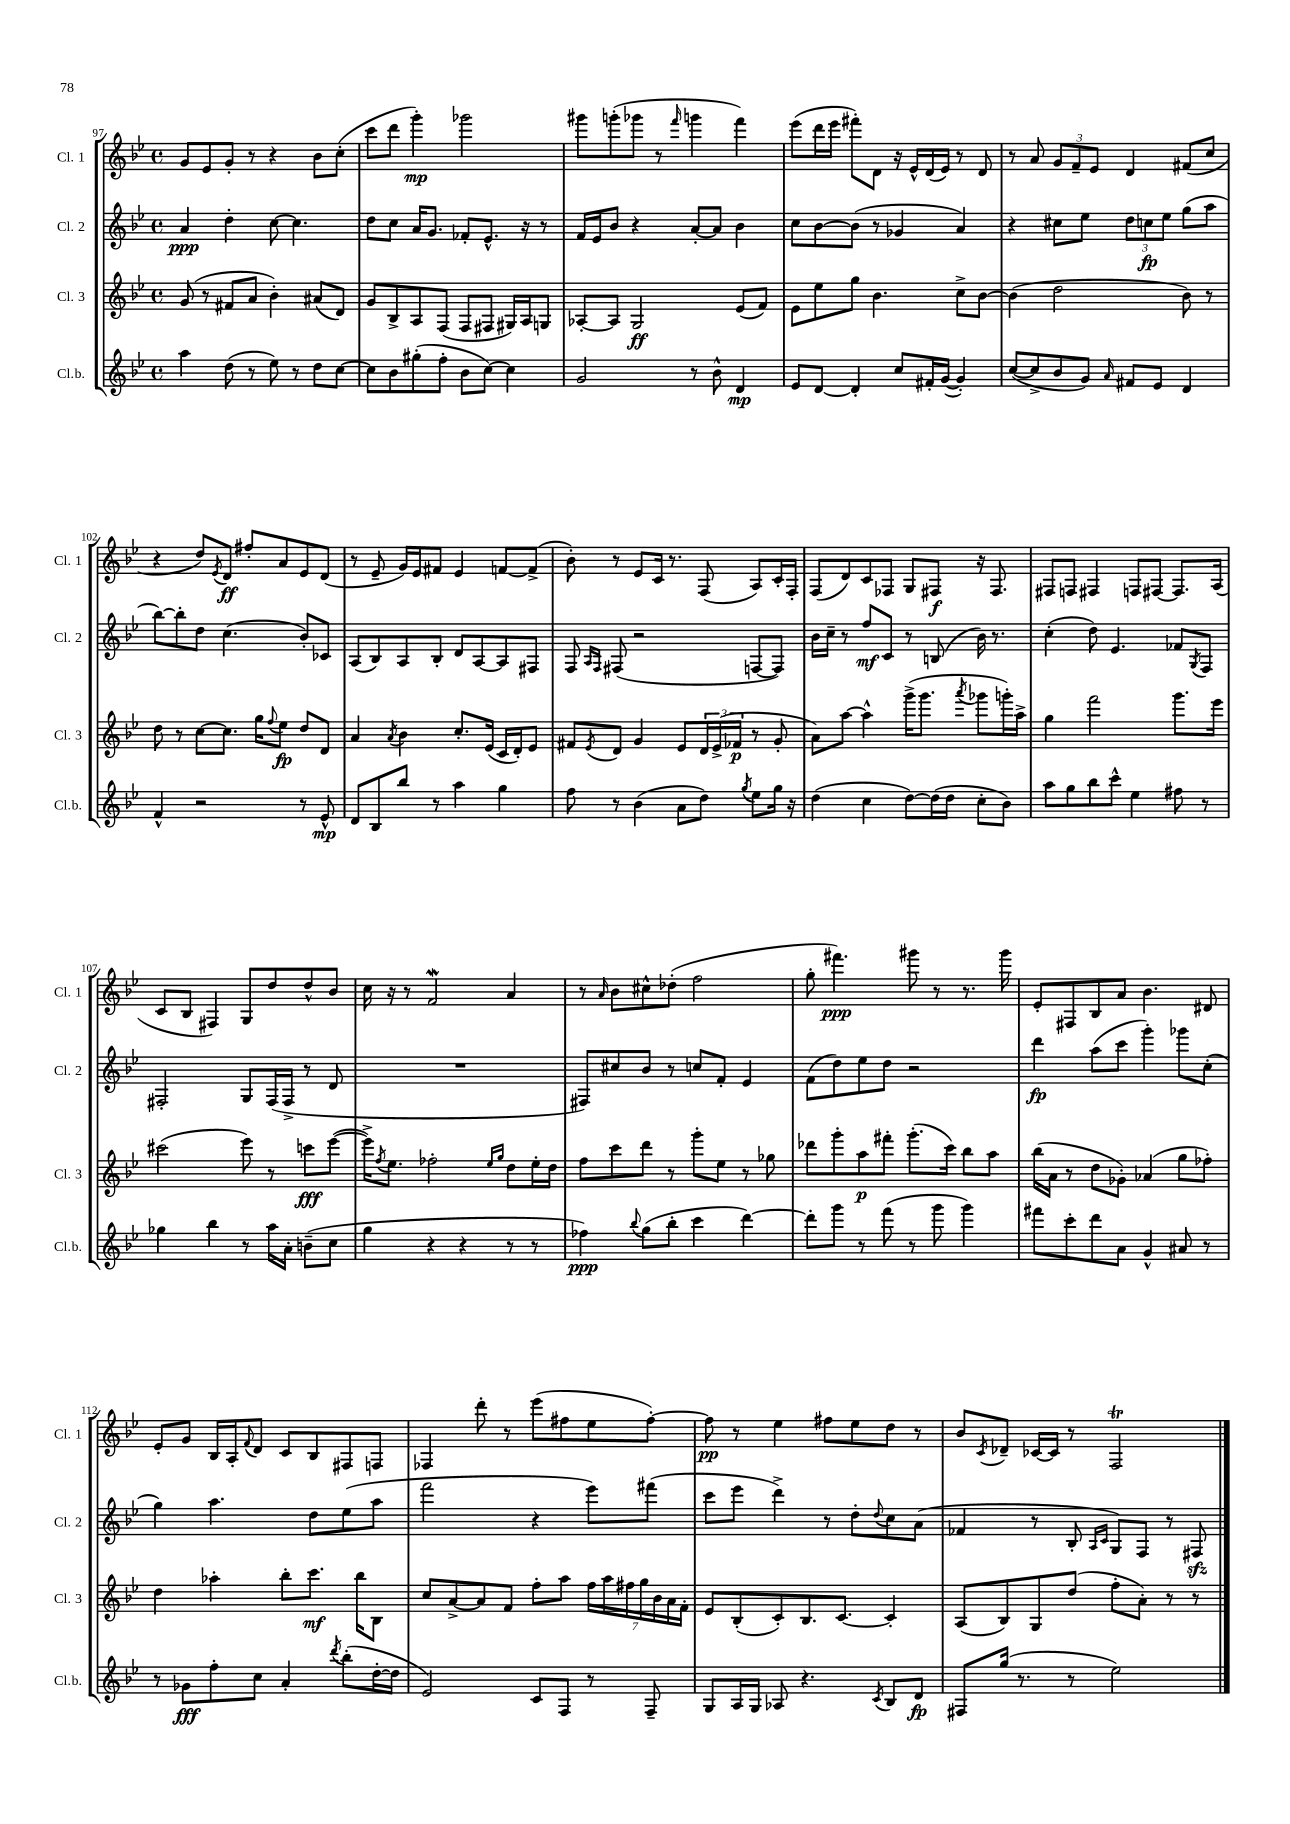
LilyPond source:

<<
\new StaffGroup <<
\new Staff = "s0" \with { instrumentName = "Cl. 1" shortInstrumentName = "Cl. 1" } {
    \clef treble \key bes \major \defaultTimeSignature \time 4/4
    g'8 ees'8 g'8-. r8 r4 bes'8 c''8-.( |
    c'''8 d'''8 g'''4-.\mp) ges'''2 |
    gis'''8 g'''8-.( ges'''8 r8 \grace { f'''16 } g'''4 f'''4) |
    ees'''8( d'''16 ees'''16 fis'''8-.) d'8 r16 ees'16-^ d'16( ees'16) r8 d'8 |
    r8 a'8 \tuplet 3/2 { g'8 f'8-- ees'8 } d'4 fis'8( c''8 |
    r4 d''8) \acciaccatura { ees'8 } d'8\ff fis''8-. a'8 ees'8 d'8( |
    r8 ees'8-- g'16) ees'16 fis'8 ees'4 f'8~ f'8->( |
    bes'8-.) r8 ees'8 c'16 r8. f8( a8) c'16-. f16-. |
    f8( d'8) c'8 fes8 g8 fis8\f r16 fis8. |
    fis8 f8 fis4 f8 fis8~ fis8. a16( |
    c'8 bes8 fis4) g8 d''8 d''8-^ bes'8 |
    c''16 r16 r8 f'2\mordent a'4 |
    r8 \grace { a'16 } bes'8 cis''8-^ des''8-.( f''2 |
    g''8-. fis'''4.\ppp) gis'''8 r8 r8. gis'''16 |
    ees'8-. fis8 bes8 a'8 bes'4. dis'8 |
    ees'8-. g'8 bes16 a16-. \appoggiatura { f'8 } d'8 c'8 bes8 fis8 f8 |
    fes4 d'''8-. r8 ees'''8( fis''8 ees''8 fis''8~-.) |
    fis''8\pp r8 ees''4 fis''8 ees''8 d''8 r8 |
    bes'8 \acciaccatura { c'8 } des'8-- ces'16~ ces'16 r8 f2\trill \bar "|." |
}
\new Staff = "s1" \with { instrumentName = "Cl. 2" shortInstrumentName = "Cl. 2" } {
    \clef treble \key bes \major \defaultTimeSignature \time 4/4
    a'4\ppp d''4-. c''8~ c''4. |
    d''8 c''8 a'16 g'8. fes'8-. ees'8.-^ r16 r8 |
    f'16 ees'16 bes'8 r4 a'8~-. a'8 bes'4 |
    c''8 bes'8~ bes'8( r8 ges'4 a'4) |
    r4 cis''8 ees''8 \tuplet 3/2 { d''8 c''8\fp ees''8 } g''8( a''8 |
    bes''8~) bes''8-. d''8 c''4.( bes'8-.) ces'8 |
    a8( bes8) a8 bes8-. d'8 a8~ a8 fis8 |
    f8 \grace { a16 f16 } fis8( r2 f8~ f8) |
    bes'16 c''16-- r8 f''8\mf c'8 r8 b8( bes'16) r8. |
    c''4-.( d''8) ees'4. fes'8 \acciaccatura { g8 } f8 |
    fis2-. g8 fis16( fis16-> r8 d'8 |
    R1 |
    fis8) cis''8 bes'8 r8 c''8 f'8-. ees'4 |
    f'8( d''8) ees''8 d''8 r2 |
    d'''4\fp a''8( c'''8 g'''4-.) ges'''8 c''8-.( |
    g''4) a''4. d''8 ees''8( a''8 |
    f'''2 r4 ees'''8) fis'''8( |
    c'''8 ees'''8 d'''4->) r8 d''8-. \appoggiatura { d''8 } c''8 a'8( |
    fes'4 r8 bes8-. \grace { a16 c'16 } g8) f8 r8 fis8\sfz \bar "|." |
}
\new Staff = "s2" \with { instrumentName = "Cl. 3" shortInstrumentName = "Cl. 3" } {
    \clef treble \key bes \major \defaultTimeSignature \time 4/4
    g'8( r8 fis'8 a'8 bes'4-.) ais'8( d'8) |
    g'8 bes8-> a8 f8( f8 fis8 gis16) a16 g8 |
    aes8~-. aes8 g2\ff ees'8( f'8) |
    ees'8 ees''8 g''8 bes'4. c''8-> bes'8~ |
    bes'4( d''2 bes'8) r8 |
    d''8 r8 c''8~ c''8. g''16 \appoggiatura { f''8 } ees''8\fp d''8 d'8 |
    a'4 \acciaccatura { a'8 } bes'4 c''8.-. ees'16( c'16 d'16-.) ees'8 |
    fis'8 \acciaccatura { ees'8 } d'8 g'4 ees'8 \tuplet 3/2 { d'16 ees'16->( fes'16\p } r8 g'8-. |
    a'8) a''8~ a''4-^ g'''16->( g'''8. \acciaccatura { a'''8 } ges'''8 g'''16-.) a''16-> |
    g''4 f'''2 g'''8. ees'''16 |
    cis'''2( ees'''8) r8 c'''8\fff ees'''8~( |
    ees'''16->) \acciaccatura { f''8 } ees''8. fes''2-. \grace { ees''16 g''16 } d''8 ees''16-. d''16 |
    f''8 c'''8 d'''8 r8 g'''8-. ees''8 r8 ges''8 |
    des'''8 g'''8-. a''8\p fis'''8-. g'''8.-.( c'''16) bes''8 a''8 |
    bes''16( a'16 r8 d''8 ges'8-.) aes'4( g''8 fes''8-.) |
    d''4 aes''4-. bes''8-. c'''8.\mf bes''16 bes8 |
    c''8 a'8~-> a'8 f'8 f''8-. a''8 \tuplet 7/4 { f''16 a''16 fis''16 g''16 bes'16 a'16 f'16-. } |
    ees'8 bes8-.( c'8-.) bes8. c'8.~ c'4-. |
    a8( bes8) g8 d''8( f''8-. a'8-.) r8 r8 \bar "|." |
}
\new Staff = "s3" \with { instrumentName = "Cl.b." shortInstrumentName = "Cl.b." } {
    \clef treble \key bes \major \defaultTimeSignature \time 4/4
    a''4 d''8( r8 ees''8) r8 d''8 c''8~ |
    c''8 bes'8 gis''8-.( f''8-. bes'8 c''8~) c''4 |
    g'2 r8 bes'8-^ d'4\mp |
    ees'8 d'8~ d'4-. c''8 fis'16-. g'16~( g'4-.) |
    c''8~( c''8-> bes'8 g'8) \grace { a'16 } fis'8 ees'8 d'4 |
    f'4-^ r2 r8 ees'8-^\mp |
    d'8 bes8 bes''8 r8 a''4 g''4 |
    f''8 r8 bes'4( a'8 d''8) \acciaccatura { g''8 } ees''8 g''16 r16 |
    d''4( c''4 d''8~) d''16( d''16 c''8-. bes'8) |
    a''8 g''8 bes''8 c'''8-^ ees''4 fis''8 r8 |
    ges''4 bes''4 r8 a''16 a'16-. b'8--( c''8 |
    g''4 r4 r4 r8 r8 |
    fes''4\ppp) \appoggiatura { bes''8 } g''8( bes''8-. c'''4 d'''4~) |
    d'''8-. g'''8 r8 f'''8( r8 g'''8 g'''4) |
    fis'''8 c'''8-. d'''8 a'8 g'4-^ ais'8 r8 |
    r8 ges'8\fff f''8-. c''8 a'4-. \acciaccatura { d'''8 } bes''8-.( d''16~-. d''16 |
    ees'2) c'8 f8 r8 f8-- |
    g8 a16 g16 aes8 r4. \acciaccatura { c'8 } bes8 d'8\fp |
    fis8 g''16( r8. r8 ees''2) \bar "|." |
}
>>
>>
\layout { \context { \Score currentBarNumber = #97 } }
